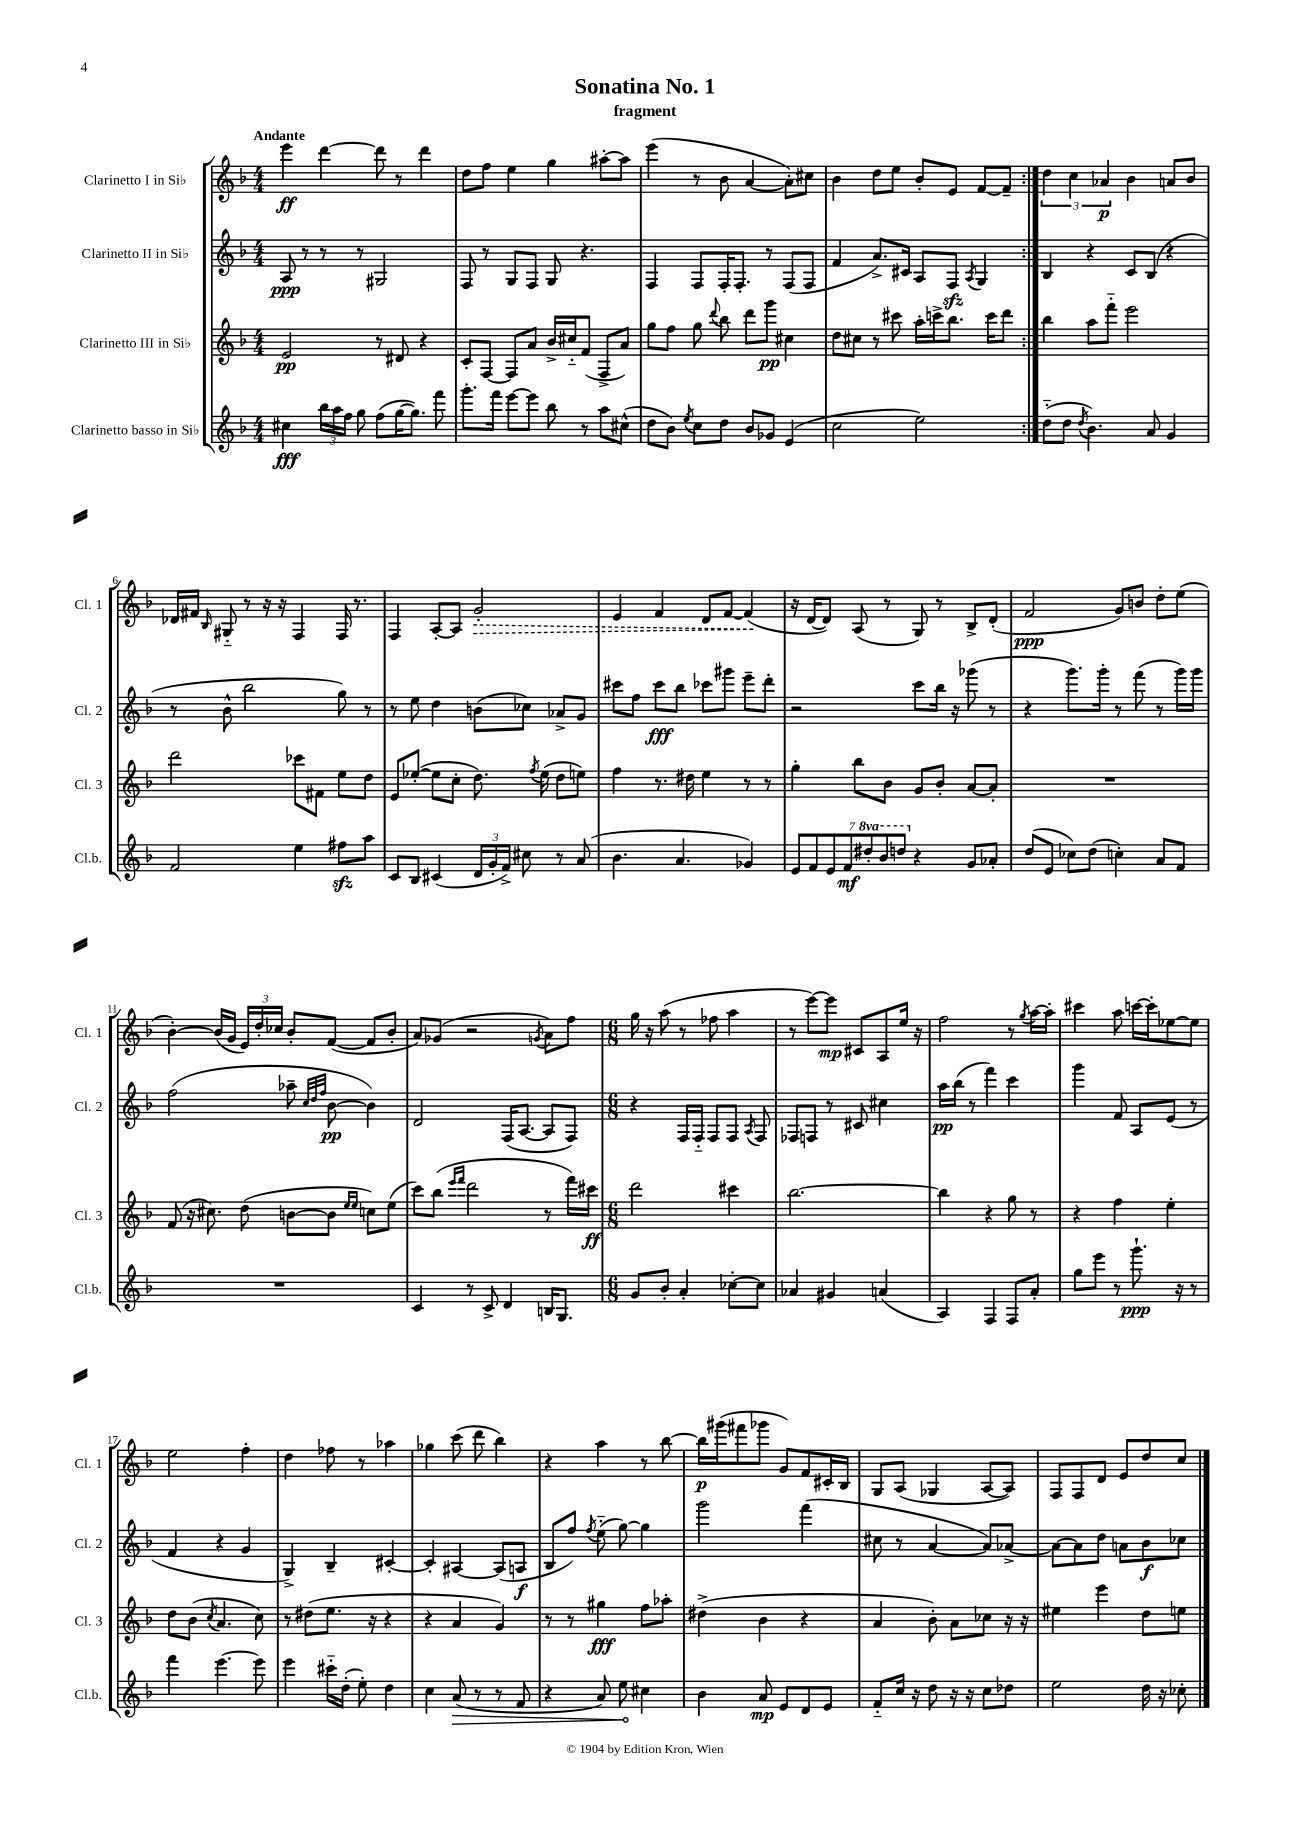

**kern	**kern	**kern	**kern
*staff4	*staff3	*staff2	*staff1
*clefG2	*clefG2	*clefG2	*clefG2
*k[b-]	*k[b-]	*k[b-]	*k[b-]
*M4/4	*M4/4	*M4/4	*M4/4
4cc#	2e	8A	4eee
.	.	8r	.
24bb-	.	8r	[4ddd
24aa	.	.	.
24ff	.	.	.
8gg	.	8r	.
(8ff	8r	2G#	8ddd]
[16gg	8d#	.	8r
8.gg])	.	.	.
.	4r	.	4ddd
8fff	.	.	.
=	=	=	=
8.ggg'	8c'	8F	8dd
.	[8F	8r	8ff
16fff	.	.	.
[8eee	8F]	8G	4ee
8eee]	8a	8F	.
8bb-	16b-^	8G	4gg
.	16cc#'~	.	.
8r	(8f	4.r	.
8aa	8F^	.	[8aa#'
(8cc#^^	8a)	.	8aa#]
=	=	=	=
8dd	8gg	4F	(4eee
8b-)	8ff	.	.
8qee	.	.	.
8cc	8gg	8F	8r
.	8qqddd	.	.
8dd	8bb-	16F'	8b-
.	.	8.F'	.
8b-	8ddd	.	[4a
8g-	8ggg	8r	.
(4e	4cc#	(8F	8a'])
.	.	8F	8cc#
=	=	=	=
2cc	8dd	4f	4b-
.	8cc#	.	.
.	8r	8.a^)	8dd
.	8ccc#	.	8ee
.	.	16c#	.
2ee)	16aa'	8A	8b-'
.	16ccc^	.	.
.	8.bb-	8F	8e
.	.	8qA	.
.	.	4G	[8f
.	16ccc	.	.
.	8ddd	.	8f~]
=:|!	=:|!	=:|!	=:|!
(8dd'~	4bb-	4B-	6dd
8dd	.	.	.
.	.	.	6cc
8qdd	.	.	.
4.b-)	8aa	4r	.
.	.	.	6a-
.	8fff'~	.	.
.	2eee	8c	4b-
8a	.	(8B-	.
4g	.	4r	8a
.	.	.	8b-
=	=	=	=
2f	2ddd	8r	16d-
.	.	.	16f#
.	.	.	16qqB-
.	.	8b-^^	8G#'~
.	.	2bb-	8r
.	.	.	16r
.	.	.	16r
4ee	8ccc-	.	4F
.	8f#	.	.
8ff#	8ee	8gg)	16F
.	.	.	8.r
8aa	8dd	8r	.
=	=	=	=
8c	8e	8r	4F
8B-	([8ee-'	8ee	.
(4c#	8ee-]	4dd	[8A'
.	8cc'	.	8A]
24d	8.dd)	(8b	2g'
24g'	.	.	.
24f^)	.	.	.
8cc#	.	8cc-)	.
.	8qff	.	.
.	(16ee-	.	.
8r	8dd	8a-^	.
(8a	8ee)	8g	.
=	=	=	=
4.b-	4ff	8ccc#	4e
.	.	8ff	.
.	8.r	8ccc#	4f
4.a	.	8bb-	.
.	16dd#	.	.
.	4ee	8ccc-	8d
.	.	8ggg#	[8f
4g-)	8r	8eee~	(4f]
.	8r	8ddd'	.
=	=	=	=
14e	4gg'	2r	16r
.	.	.	[16d
14f	.	.	.
.	.	.	8d])
14e	.	.	.
14f	.	.	.
.	8bb-	.	(8A
14ddd#'	.	.	.
14bb-	.	.	.
.	8b-	.	8r
14ddd	.	.	.
4r	8g	8ccc	8G)
.	8b-'	16bb-	8r
.	.	16r	.
8g	[8a	(8ggg-	8B-^
8a-'	8a']	8r	(8d'
=	=	=	=
(8dd	1r	4r	2f
8e	.	.	.
8cc-)	.	8.ggg)	.
(8dd	.	.	.
.	.	16ggg'	.
4cc')	.	8r	8g)
.	.	(8fff	8b
8a	.	8r	8dd'
8f	.	16ggg)	(8ee
.	.	16ggg	.
=	=	=	=
1r	(8f	(2ff	[4b-')
.	16r	.	.
.	8.cc#)	.	.
.	.	.	(16b-]
.	.	.	16g
.	(8dd	.	24e)
.	.	.	24dd'
.	.	.	24cc-
.	[8b	8aa-~	8b-'
.	.	32qqcc	.
.	.	32qqdd	.
.	.	32qqff	.
.	8b]	[8b-	([8f
.	16qqee	.	.
.	16qqee	.	.
.	8cc)	4b-])	8f]
.	(8ee	.	8b-'
=	=	=	=
4c	8ccc)	2d	8a)
.	(8bb-	.	(8g-
.	16qqeee	.	.
.	16qqfff	.	.
8r	2ddd	.	2r
8c^	.	.	.
4d	.	(16F	.
.	.	[8.A	.
.	.	.	8qg
16B	8r	8A]	8a)
8.G	.	.	.
.	16fff)	8F)	8ff
.	16ccc#	.	.
=	=	=	=
*M6/8	*M6/8	*M6/8	*M6/8
8g	2ddd	4r	16gg
.	.	.	16r
8b-'	.	.	(8aa
4a'	.	16F	8r
.	.	16F'~	.
.	.	8F	8ff-
[8cc-'	4ccc#	8F	4aa
.	.	8qA	.
8cc-]	.	8F	.
=	=	=	=
4a-	[2.bb-	8F-	8r
.	.	8F	[8eee)
4g#	.	8r	8eee]
.	.	8c#	8c#
(4a	.	4cc#	8A
.	.	.	16ee
.	.	.	16r
=	=	=	=
4A)	4bb-]	16aa	2ff
.	.	(16bb-	.
.	.	8r	.
4F	4r	4fff)	.
8F	8gg	4ccc	8r
.	.	.	8qgg
8a'	8r	.	[16aa
.	.	.	16aa']
=	=	=	=
8gg	4r	4ggg	4ccc#
8eee	.	.	.
8r	4ff	8f	8aa
8.ggg`	.	8A	[16ccc
.	.	.	16ccc']
.	4ee'	(8e	[8ee-
16r	.	.	.
8r	.	8r	8ee-]
=	=	=	=
4fff	8dd	4f	2ee
.	(8b-	.	.
.	8qcc	.	.
[4.eee	4.a	4r	.
.	.	4g	4ff'
8eee]	8cc)	.	.
=	=	=	=
4eee	8r	4G^)	4dd
.	(8dd#	.	.
16ccc#'~	8.ee	4B-~	8ff-
(16dd'	.	.	.
8ee')	.	.	8r
.	16r	.	.
4dd	4r	[4c#'	4aa-
=	=	=	=
4cc	4r	4c#']	4gg-
(8a	4a	[4A#	(8ccc
8r	.	.	8ddd
8r	4g)	(8A#]	4bb-)
8f	.	8A	.
=	=	=	=
4r	8r	8B-	4r
.	8r	8ff)	.
.	.	8qff	.
8a)	4gg#	(8ee'~	4aa
8ee	.	[8gg)	.
4cc#	8ff	4gg]	8r
.	8aa-'	.	[8bb-
=	=	=	=
4b-	(4dd#^	2ggg	16bb-]
.	.	.	(16ggg#
.	.	.	8fff#
8a	4b-	.	8ggg-
8e	.	.	8g)
8d	4r	(4fff	8f
8e	.	.	16c#'
.	.	.	16B-
=	=	=	=
8f'~	4a	8cc#	8G
16cc	.	8r	(8A
16r	.	.	.
8dd	8b-')	[4a	4G-
16r	8a	.	.
16r	.	.	.
8cc	8cc-	8a])	[8A
8dd-	16r	[8a-^	8A])
.	16r	.	.
=	=	=	=
2ee	4ee#	8a-_	8F
.	.	8a-]	8F
.	4eee	8dd	8d
.	.	8a	8e
16dd	8dd	8b-	8dd
16r	.	.	.
8cc-'	8ee	8cc-	8cc
==	==	==	==
*-	*-	*-	*-
